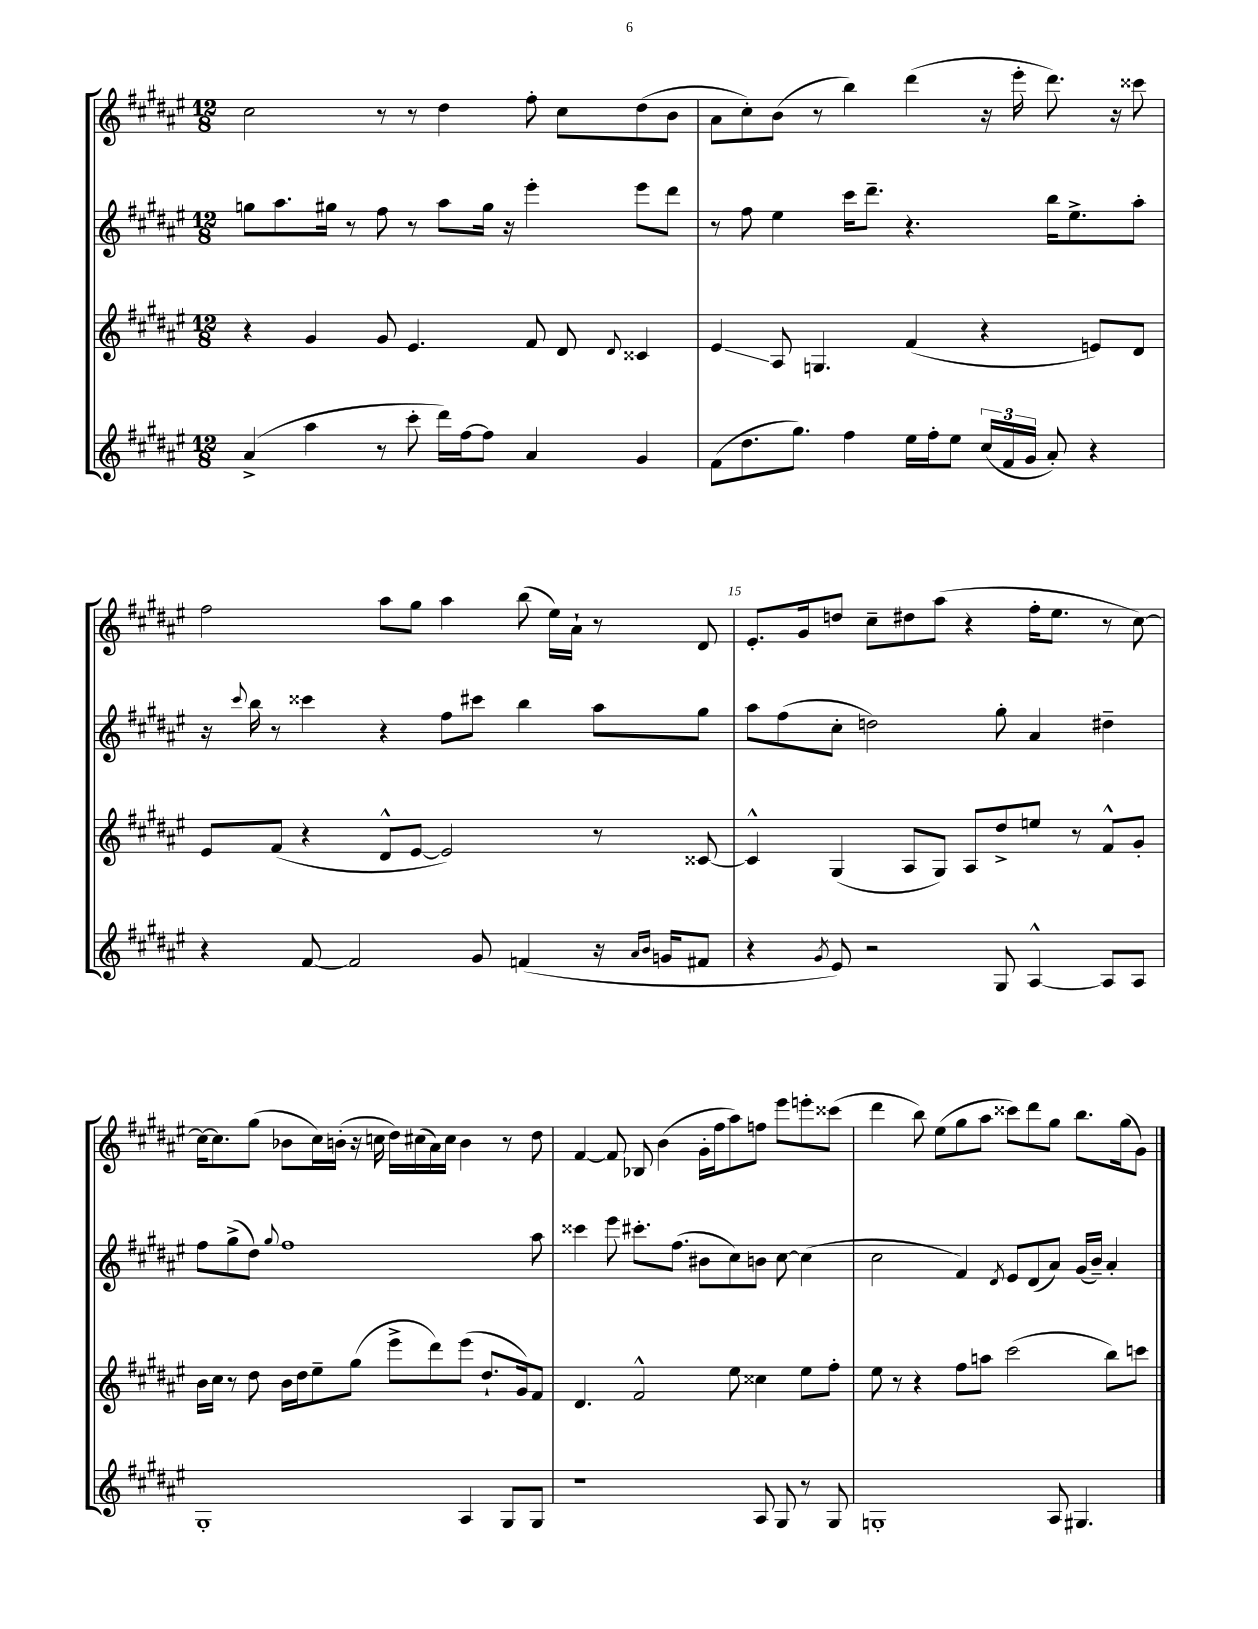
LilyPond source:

<<
\new StaffGroup <<
\new Staff = "s0" {
    \clef treble \key fis \major \numericTimeSignature \time 12/8
    \autoBeamOff cis''2 r8 r8 dis''4 fis''8-. cis''8[ dis''8( b'8] |
    ais'8[ cis''8-.) b'8]( r8 b''4) dis'''4( r16 eis'''16-. dis'''8.) r16 cisis'''8 |
    fis''2 ais''8[ gis''8] ais''4 b''8( eis''16[) ais'16]-! r8 dis'8 |
    eis'8.[-. gis'16 d''8] cis''8[-- dis''8 ais''8]( r4 fis''16[-. eis''8.] r8 cis''8~) |
    cis''16[~ cis''8. gis''8]( bes'8[ cis''16) b'16]-.( r16 c''16 dis''16[) cis''16( ais'16) cis''16] b'4 r8 dis''8 |
    fis'4~ fis'8 bes8 b'4( gis'16[-. fis''16 ais''8) f''8] eis'''8[ e'''8-. cisis'''8]( |
    dis'''4 b''8) eis''8[( gis''8 ais''8] cisis'''8[) dis'''8 gis''8] b''8.[ gis''16( gis'8]) \bar "|." |
}
\new Staff = "s1" {
    \clef treble \key fis \major \numericTimeSignature \time 12/8
    \autoBeamOff g''8[ ais''8. gis''16] r8 fis''8 r8 ais''8[ gis''16] r16 eis'''4-. eis'''8[ dis'''8] |
    r8 fis''8 eis''4 cis'''16[ dis'''8.]-- r4. b''16[ eis''8.-> ais''8]-. |
    r16 \appoggiatura { cis'''8 } b''16 r8 cisis'''4 r4 fis''8[ cis'''8] b''4 ais''8[ gis''8] |
    ais''8[ fis''8( cis''8]-. d''2) gis''8-. ais'4 dis''4-- |
    fis''8[ gis''8->( dis''8]) \appoggiatura { gis''8 } fis''1 ais''8 |
    cisis'''4 eis'''8 cis'''8.[-. fis''8.]( bis'8[ cis''8) b'8] cis''8~ cis''4( |
    cis''2 fis'4) \acciaccatura { dis'8 } eis'8[ dis'8( ais'8]) gis'16[( b'16]--) ais'4-. \bar "|." |
}
\new Staff = "s2" {
    \clef treble \key fis \major \numericTimeSignature \time 12/8
    \autoBeamOff r4 gis'4 gis'8 eis'4. fis'8 dis'8 \appoggiatura { dis'8 } cisis'4 |
    eis'4\glissando ais8 g4. fis'4( r4 e'8[) dis'8] |
    eis'8[ fis'8]( r4 dis'8[-^ eis'8]~ eis'2) r8 cisis'8~ |
    cisis'4-^ gis4( ais8[ gis8]) ais8[ dis''8-> e''8] r8 fis'8[-^ gis'8]-. |
    b'16[ cis''16] r8 dis''8 b'16[ dis''16 eis''8-- gis''8]( eis'''8[-> dis'''8) eis'''8]( dis''8.[-! gis'16) fis'8] |
    dis'4. fis'2-^ eis''8 cisis''4 eis''8[ fis''8]-. |
    eis''8 r8 r4 fis''8[ a''8] cis'''2( b''8[) c'''8] \bar "|." |
}
\new Staff = "s3" {
    \clef treble \key fis \major \numericTimeSignature \time 12/8
    \autoBeamOff ais'4->( ais''4 r8 cis'''8-. dis'''16[) fis''16~ fis''8] ais'4 gis'4 |
    fis'8[( dis''8. gis''8.]) fis''4 eis''16[ fis''16-. eis''8] \tuplet 3/2 { cis''16[( fis'16 gis'16] } ais'8-.) r4 |
    r4 fis'8~ fis'2 gis'8 f'4( r16 \grace { ais'16[ b'16] } g'16[ fis'8] |
    r4 \acciaccatura { gis'8 } eis'8) r2 gis8 ais4~-^ ais8[ ais8] |
    gis1-. ais4 gis8[ gis8] |
    r1 ais8 gis8 r8 gis8 |
    g1-. ais8 gis4. \bar "|." |
}
>>
>>
\layout { \context { \Score currentBarNumber = #12 \override BarNumber.break-visibility = ##(#f #t #t) barNumberVisibility = #(every-nth-bar-number-visible 5) } }
